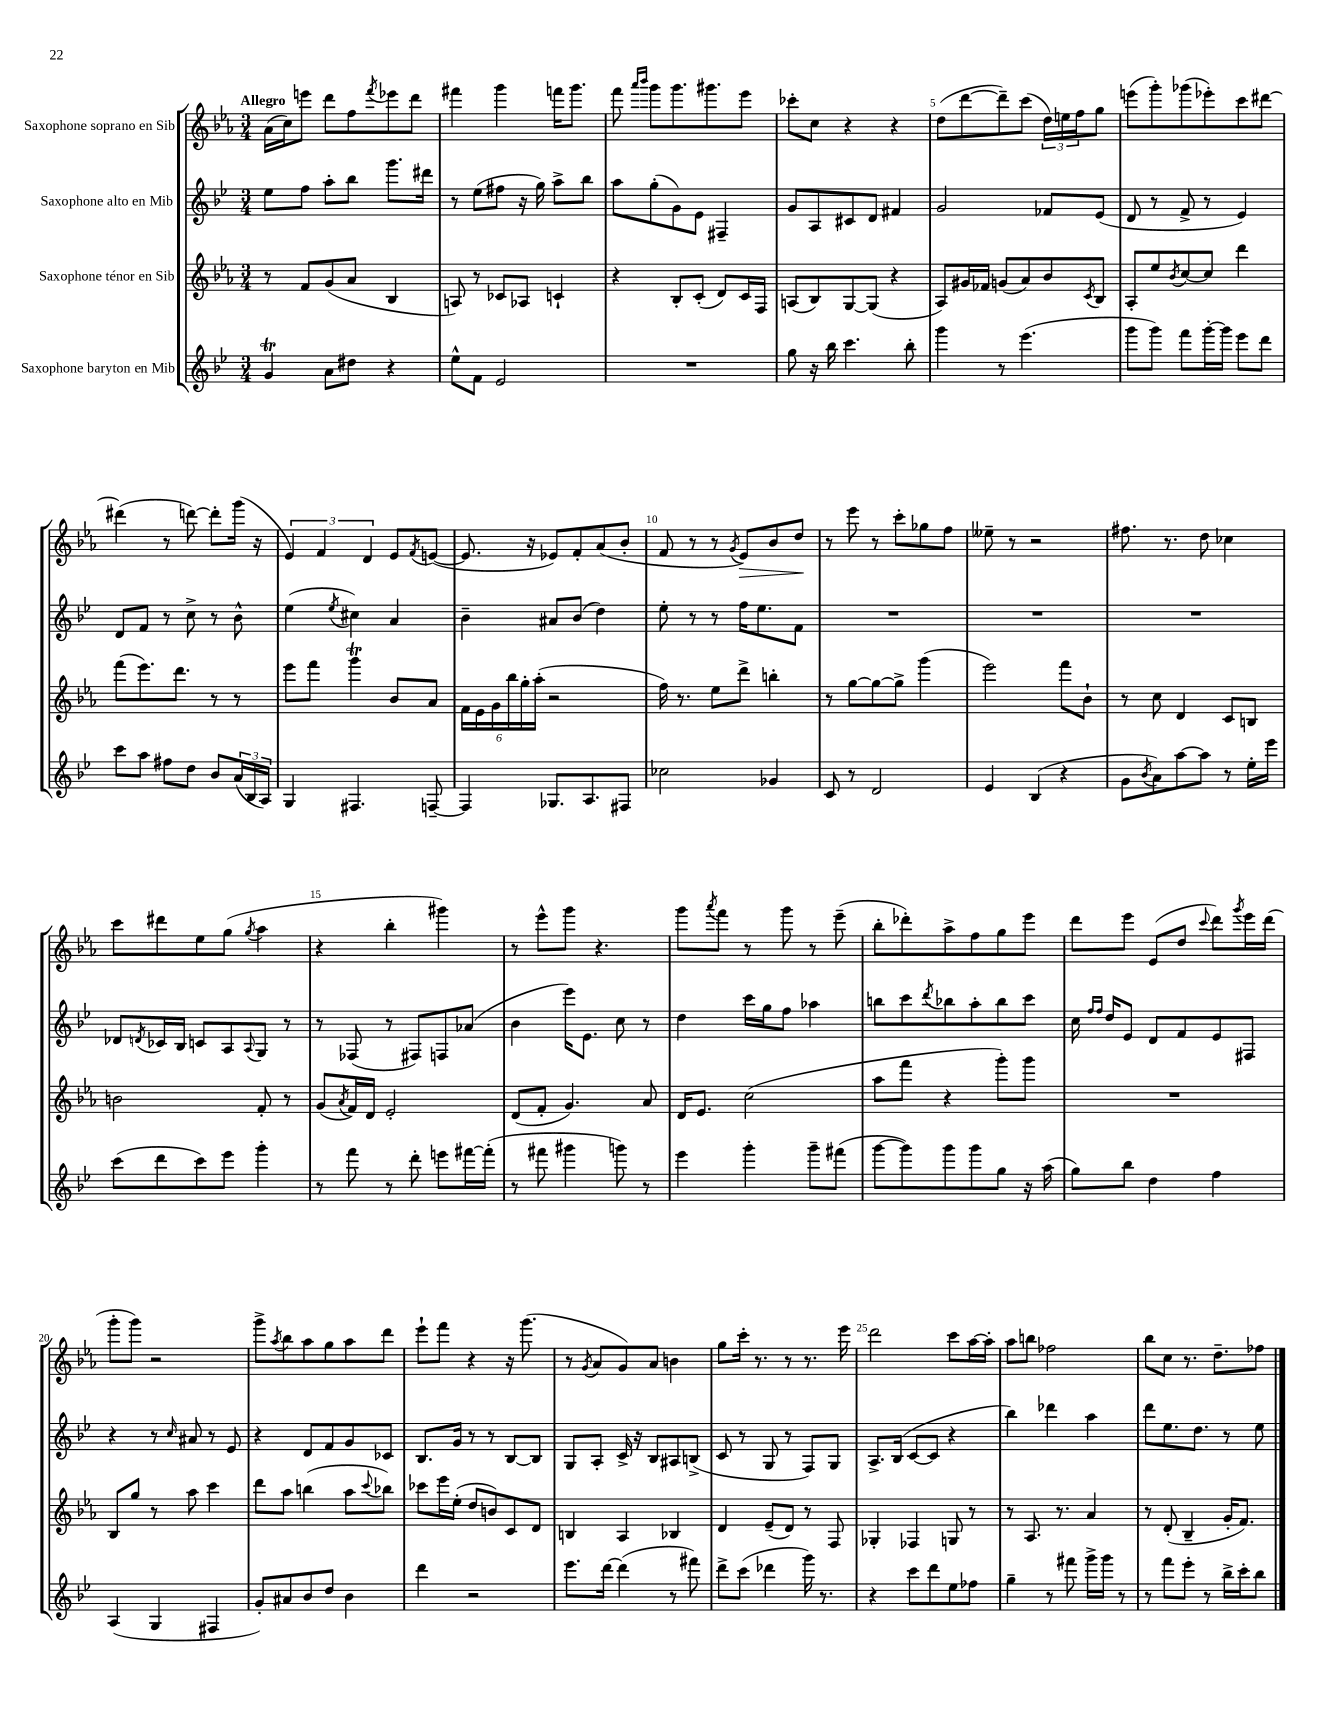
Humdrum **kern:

**kern	**kern	**kern	**kern
*staff4	*staff3	*staff2	*staff1
*clefG2	*clefG2	*clefG2	*clefG2
*k[b-e-]	*k[b-e-a-]	*k[b-e-]	*k[b-e-a-]
*M3/4	*M3/4	*M3/4	*M3/4
4g/	8r	8ee-\L	(16a-\LL
.	.	.	16cc\J)
.	8f/L	8ff\J	8eee\J
8a\L	(8g/	8aa'\L	8ddd\L
8dd#\J	8a-/J	8bb-\J	8ff\
.	.	.	8qfff/
4r	4B-/	8.ggg\L	8eee-\
.	.	.	8ddd\J
.	.	16ddd#\Jk	.
=	=	=	=
8ee-^^\L	8A/)	8r	4fff#\
8f\J	8r	(8ee-\L	.
2e-/	8c-/L	8ff#\J	4ggg\
.	8A-/J	16r	.
.	.	16gg\)	.
.	4c`/	8aa^\L	16fff\LK
.	.	.	8.ggg\J
.	.	8bb-\J	.
=	=	=	=
2.r	4r	8aa\L	8fff\
.	.	.	16qqaaa-/LL
.	.	.	16qqbbb-/JJ
.	.	(8gg'\	8ggg\L
.	8B-'/L	8g\)	8.ggg\
.	(8c'/J	8e-\J	.
.	.	.	8.ggg#\
.	8d/L)	4F#~/	.
.	16c/L	.	8eee-\J
.	16F/JJ	.	.
=	=	=	=
8gg\	(8A/L	8g/L	8ccc-'\L
16r	8B-/)	8A/	8cc\J
16bb-\	.	.	.
4.ccc\	[8G/	8c#/	4r
.	(8G/]J	8d/J	.
.	4r	4f#/	4r
8bb-'\	.	.	.
=	=	=	=
4ggg\	8A-/L)	2g/	(8dd\L
.	16g#/L	.	[8ddd\
.	16f-/JJ	.	.
8r	(8g/L	.	8ddd~\])
(4.eee-\	8a-/)	.	(8ccc\J
.	8b-/	8f-/L	24dd\LL)
.	.	.	24ee\
.	.	.	24ff\J
.	8qc/	.	.
.	8B-/J	(8e-/J	8gg\J
=	=	=	=
8ggg\L	8A-'/L	8d/	(8eee\L
8ggg\J)	8ee-/	8r	8ggg'\)
.	8qb-/	.	.
8fff\L	[8cc/	8f^/	(8ggg-\
[16ggg'\L	8cc/]J	8r	8eee-'\)
16ggg\]JJ	.	.	.
8eee-\L	4ddd\	4e-/)	8ccc\
8ddd\J	.	.	[8ddd#\J
=	=	=	=
8ccc\L	(8fff\L	8d/L	(4ddd#\]
8aa\J	8.eee-\)	8f/J	.
8ff#\L	.	8r	8r
.	8.ddd\J	.	.
8dd\J	.	8cc^\	[8ddd\)
8b-/L	8r	8r	8ddd'\]L
(24a/L	8r	8b-^^\	(16ggg\Jk
24B-/	.	.	.
.	.	.	16r
24A/JJ)	.	.	.
=	=	=	=
4G/	8eee-\L	(4ee-\	6e-/)
.	8fff\J	.	.
.	.	.	6f/
.	.	8qee-/	.
4.F#/	4ggg\	4cc#\)	.
.	.	.	6d/
.	8b-/L	4a/	8e-/L
.	.	.	8qf/
[8F~/	8a-/J	.	([8e/J
=	=	=	=
4F/]	24f\LL	4b-~\	8.e/]
.	24e-\	.	.
.	24g\	.	.
.	24bb-\	.	.
.	24gg'\	.	.
.	.	.	16r
.	(24aa-'\JJ	.	.
8.G-/L	2r	8a#/L	8e-/L)
.	.	(8b-/J	8f'/
8.A/	.	.	.
.	.	4dd\)	(8a-/
8F#/J	.	.	8b-'/J
=	=	=	=
2cc-\	16ff\)	8ee-'\	8f/
.	8.r	.	.
.	.	8r	8r
.	8ee-\L	8r	8r
.	.	.	8qg/
.	8ddd^\J	16ff\LK	8e-/L)
.	.	8.ee-\	.
4g-/	4bb'\	.	8b-/
.	.	8f\J	8dd/J
=	=	=	=
8c/	8r	2.r	8r
8r	[8gg\L	.	8eee-\
2d/	8gg\_	.	8r
.	8gg^\]J	.	8ccc'\L
.	(4ggg\	.	8gg-\
.	.	.	8ff\J
=	=	=	=
4e-/	2eee-\)	2.r	8ee--~\
.	.	.	8r
(4B-/	.	.	2r
4r	8fff\L	.	.
.	8b-`\J	.	.
=	=	=	=
8g\L	8r	2.r	8.ff#\
8qb-/	.	.	.
8a\)	8cc\	.	.
.	.	.	8.r
[8aa\	4d/	.	.
8aa\]J	.	.	8dd\
8r	8c/L	.	4cc-\
16ee-'\LL	8B/J	.	.
16eee-\JJ	.	.	.
=	=	=	=
(8ccc\L	2b\	8d-/L	8ccc\L
.	.	8qd/	.
8ddd\	.	16c-/L	8ddd#\
.	.	16B-/JJ	.
8ccc\)	.	8c/L	8ee-\
8eee-\J	.	8A/	(8gg\J
.	.	8qqA/	8qgg/
4ggg'\	8f'/	8G/J	4aa-\
.	8r	8r	.
=	=	=	=
8r	(8g/L	8r	4r
.	8qa-/	.	.
8fff\	16f/L)	(8F-/	.
.	16d/JJ	.	.
8r	2e-'/	8r	4bb-'\
8ddd'\	.	8F#/L)	.
8eee\L	.	8F/	4ggg#\)
[16fff#\L	.	(8a-/J	.
(16fff#'\]JJ	.	.	.
=	=	=	=
8r	(8d/L	4b-\	8r
8fff#\	8f'/J	.	8eee-^^\L
4ggg#\	4.g/)	16eee-\LK)	8ggg\J
.	.	8.e-\J	.
.	.	.	4.r
8ggg\)	.	8cc\	.
8r	8a-/	8r	.
=	=	=	=
4eee-\	16d/LK	4dd\	8ggg\L
.	8.e-/J	.	.
.	.	.	8qaaa-/
.	.	.	8fff\J
4ggg'\	(2cc\	16ccc\LL	8r
.	.	16gg\J	.
.	.	8ff\J	8ggg\
8ggg~\L	.	4aa-\	8r
(8fff#\J	.	.	(8eee-~\
=	=	=	=
[8ggg\L	8aa-\L	8bb\L	8bb-'\L
8ggg\])	8fff\J	8ccc\	8ddd-'\)
.	.	8qddd/	.
8ggg\	4r	8bb-\	8aa-^\
8ggg\	.	8aa'\	8ff\
8gg\J	8ggg'\L)	8bb-\	8gg\
16r	8ggg\J	8ccc\J	8eee-\J
(16aa\	.	.	.
=	=	=	=
8gg\L)	2.r	16cc\	8ddd\L
.	.	16qqff/LL	.
.	.	16qqff/JJ	.
.	.	16dd/LK	.
8bb-\J	.	8e-/J	8eee-\J
4dd\	.	8d/L	(8e-/L
.	.	8f/	8dd/J
.	.	.	8qqccc/
4ff\	.	8e-/	8ddd\L)
.	.	.	8qggg/
.	.	8F#/J	16eee-\L
.	.	.	(16ddd\JJ
=	=	=	=
(4A/	8B-/L	4r	8ggg'\L
.	8gg/J	.	8ggg\J)
4G/	8r	8r	2r
.	.	16qqcc/	.
.	8aa-\	8a#/	.
4F#/	4ccc\	8r	.
.	.	8e-/	.
=	=	=	=
8g'/L)	8ddd\L	4r	8ggg^\L
.	.	.	8qaa-/
8a#/	8aa-\J	.	8bb-\
8b-/	(4bb\	8d/L	8aa-\
8dd/J	.	8f/	8gg\
4b-\	8aa-\L	8g/	8aa-\
.	8qqccc/	.	.
.	8bb-\J)	8c-/J	8ddd\J
=	=	=	=
4ddd\	8ccc-\L	8.B-/L	8eee-`\L
.	16eee-\L	.	8fff\J
.	(16ee-'\JJ	16g/Jk	.
2r	8dd/L	8r	4r
.	8b/)	8r	.
.	8c/	[8B-/L	16r
.	.	.	(8.ggg\
.	8d/J	8B-/]J	.
=	=	=	=
8.eee-\L	4B/	8G/L	8r
.	.	.	8qg/
.	.	8A'/J	8a-/L
[16ddd\Jk	.	.	.
(4ddd\]	4A-/	16c^/	8g/)
.	.	16r	.
.	.	8B-/L	8a-/J
8r	4B-/	8A#/	4b\
8fff#\)	.	(8B^/J	.
=	=	=	=
8ddd^\L	4d/	8c/	8gg\L
(8ccc\J	.	8r	16ccc'\Jk
.	.	.	8.r
4ddd-\	(8e-~/L	8G/	.
.	8d/J)	8r	8r
16ggg\)	8r	8F/L)	8.r
8.r	.	.	.
.	8F/	8G/J	.
.	.	.	16eee-\
=	=	=	=
4r	4G-'/	8.A^/L	2ddd\
.	.	(16B-/Jk	.
8ccc\L	4F-/	[8c/L	.
8ddd\	.	8c/]J	.
8ee-\	8G/	4r	8ccc\L
8ff-\J	8r	.	[16aa-\L
.	.	.	16aa-'\]JJ
=	=	=	=
4gg~\	8r	4bb-\)	8aa-\L
.	8.A-/	.	8bb\J
8r	.	4ddd-\	2ff-\
.	8.r	.	.
8fff#\	.	.	.
16ggg^\LL	4a-/	4aa\	.
16ggg\JJ	.	.	.
8r	.	.	.
=	=	=	=
8r	8r	8ddd\L	8bb-\L
8fff\L	(8d'/	8.ee-\	8cc\J
8eee-'\J	4B-~/	.	8.r
.	.	8.dd\J	.
8r	.	.	.
.	.	.	8.dd~\L
16bb-^\LL	16g'/LK	8r	.
16ccc'\J	8.f/J)	.	.
8bb-\J	.	8ee-\	8ff-\J
==	==	==	==
*-	*-	*-	*-
